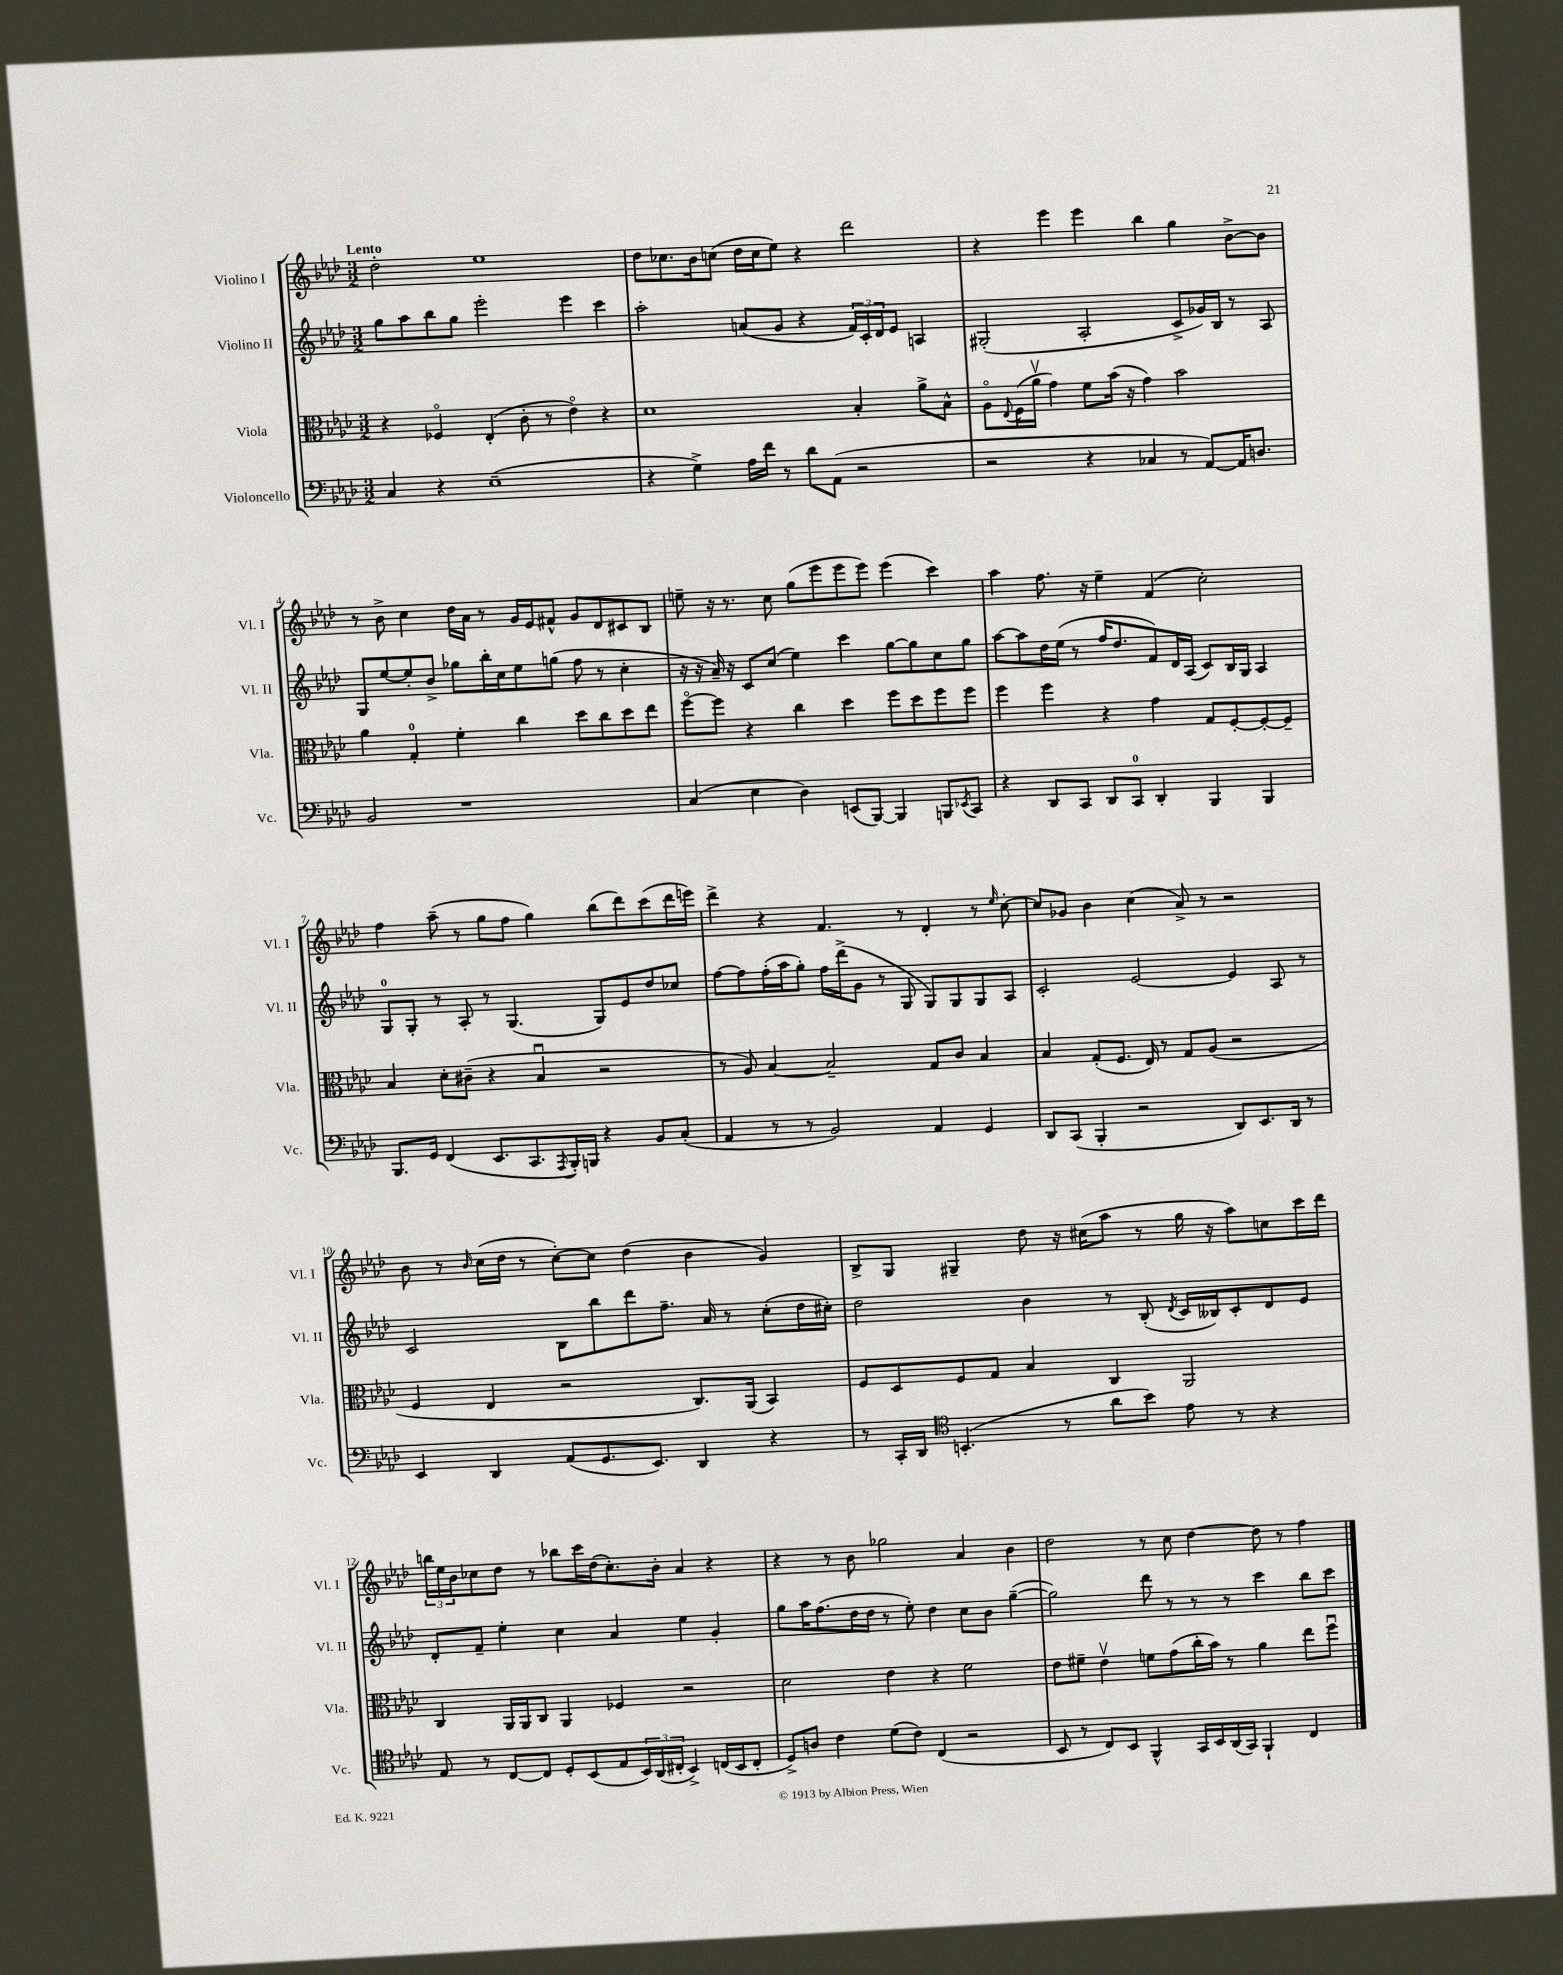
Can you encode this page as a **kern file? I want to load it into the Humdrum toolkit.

**kern	**kern	**kern	**kern
*part4	*part3	*part2	*part1
*staff4	*staff3	*staff2	*staff1
*I"Violoncello	*I"Viola	*I"Violino II	*I"Violino I
*I'Vc.	*I'Vla.	*I'Vl. II	*I'Vl. I
*clefF4	*clefC3	*clefG2	*clefG2
*k[b-e-a-d-]	*k[b-e-a-d-]	*k[b-e-a-d-]	*k[b-e-a-d-]
*M3/2	*M3/2	*M3/2	*M3/2
=1	=1	=1	=1
!	!	!	!LO:TX:a:B:t=Lento
4C/	4r	8gg\L	2dd-'\
.	.	8aa-\	.
4r	4F-X/	8bb-\	.
.	.	8gg\J	.
(1E-~	(4E-'/	2eee-'\	1ee-
.	8c'\	.	.
.	8r	.	.
.	4e-\)	4eee-\	.
.	4r	4ccc\	.
=2	=2	=2	=2
4r	1d-	2aa-'\	8dd-\L
.	.	.	8.cc-X\
4G^\)	.	.	.
.	.	.	16b-\k
.	.	.	(8ccn\J
16A-\LL	.	(8an/L	16dd-\LL
16f\JJ	.	.	16cc\J
8r	.	8g/J	8ee-\J)
8d-\L	.	4r	4r
(8AA-\J	.	.	.
2r	4B-'/	24f/LL)	2ddd-\
.	.	24c'/	.
.	.	24d-/J	.
.	.	8e-/J	.
.	8a-^\L	4An/	.
.	8B-^^\J	.	.
=3	=3	=3	=3
2r	8A-\L	(2G#X'/	4r
.	8qqE-/	.	.
.	(16F\L	.	.
.	16a-v\JJ	.	.
.	4g\)	.	4eee-\
4r	8f\L	2A-'/	4eee-\
.	(16b-\Jk	.	.
.	16r	.	.
4C-X/	4g\)	.	4bb-\
8r	2b-\	8c^/L	4gg\
[8AA-/L)	.	16g-X/L)	.
.	.	16B-/JJ	.
16AA-/K]	.	8r	[8b-^\L
8.Dn/J	.	.	.
.	.	8A-/	8b-\J]
!!LO:LB:g=z
=4	=4	=4	=4
2BB-/	4a-\	8G/L	8r
.	.	[8ee-/	8b-^\
.	4G'/	8ee-'/]	4cc\
.	.	8b-^/J	.
1r	4f'\	8gg-X\L	16dd-\LL
.	.	.	16a-\JJ
.	.	16bb-'\L	8r
.	.	16cc\J	.
.	4cc\	8ee-\	16g/LL
.	.	.	16e-/J
.	.	(8ggn\J	8f#X^^/J
.	8dd-\L	8ff\	8g/L
.	8cc\	8r	8d-/
.	8dd-\	4cc'\	8c#X/
.	8ee-\J	.	8B-/J
=5	=5	=5	=5
(4C/	[8ff\L	16r	8een~\
.	.	16r	.
.	8ff\J]	16a-~/)	16r
.	.	16r	8.r
4E-\	4r	8c/L	.
.	.	(8cc/J	8cc\
4D-\)	4cc\	4ee-\)	(8gg\L
.	.	.	8eee-\
(8EEn/L	4dd-\	4ccc\	8eee-\
[8BBB-/J)	.	.	8eee-\J)
4BBB-/]	8ff\L	[8gg\L	(4eee-\
.	8dd-\	8gg\]	.
8BBBn/L	8ff\	8cc\	4ccc\)
8qEE-X/	.	.	.
8CC/J	8ff\J	8gg\J	.
=6	=6	=6	=6
4r	4ff\	[8aa-\L	4aa-\
.	.	8aa-\]	.
8DD-/L	4ff\	16dd-\L	8.ff\
.	.	(16ee-\JJ	.
8CC/J	.	8r	.
.	.	.	16r
8DD-/L	4r	16ff/KL	4ee-~\
.	.	8.dd-/	.
8CC/J	.	.	.
4DD-'/	4g\	8f/)	(4f/
.	.	16d-/L	.
.	.	(16A-/JJ	.
4BBB-/	8G/L	8c/L)	2cc'\)
.	[8F'/	16B-/L	.
.	.	16G/JJ	.
4BBB-/	8F'/_	4A-/	.
.	8F~/J]	.	.
!!LO:LB:g=z
=7	=7	=7	=7
8.BBB-/L	4B-/	8G/L	4ff\
.	.	8G'/J	.
16GG/Jk	.	.	.
(4FF/	8d-'\L	8r	(8aa-~\
.	(8c#X~\J	8A-'/	8r
8.EE-/L	4r	8r	8gg\L
.	.	(4.G/	8ff\J
8.CC/	.	.	.
.	4B-u/	.	4gg\)
8qAAA-/	.	.	.
16BBB-'/L)	.	.	.
16BBBn/JJ	.	.	.
4r	2r	8G/L)	(8bb-\L
.	.	8e-/	8ddd-\)
8BB-/L	.	8dd-/	(8ccc\
(8C'/J	.	8cc-X/J	16ddd-\L
.	.	.	16eeen\JJ)
=8	=8	=8	=8
4AA-/	8r	[8ff\L	4ddd-^\
.	8A-/)	8ff\]	.
8r	[4B-/	(16ff'\L	4r
.	.	16aa-\J	.
8r	.	8gg'\J)	.
2BB-/)	2B-~/]	16ff\LL	4.f/
.	.	(16ddd-^\J	.
.	.	8g\J	.
.	.	8r	.
.	.	8G/	8r
4AA-/	8G/L	8G/L)	4d-'/
.	8c/J	8G/	.
4GG/	4B-/	8G/	8r
.	.	.	16qqee-/
.	.	8A-/J	[8cc'\
=9	=9	=9	=9
8DD-/L	4B-/	2c'/	8cc/L]
(8CC/J	.	.	8g-X/J
4BBB-'/	(8G'/L	.	4b-\
.	8.F/J	.	.
2r	.	[2e-/	(4cc\
.	16E-/)	.	.
.	8r	.	.
.	8G/L	.	8a-^/)
.	(8A-/J	.	8r
8DD-/L)	2r	4e-/]	2r
8.EE-/	.	.	.
.	.	8A-/	.
16DD-/Jk	.	.	.
8r	.	8r	.
!!LO:LB:g=z
=10	=10	=10	=10
4EE-/	4F/	2c/	8b-\
.	.	.	8r
.	.	.	16qqb-/
4DD-/	4E-/	.	(16cc\LL
.	.	.	16dd-\JJ
.	.	.	8r
(8AA-/L	2r	8B-\L	[8cc'\L)
8.GG/	.	8bb-\	8cc\J]
.	.	8ddd-\	(4dd-\
8.EE-/J)	.	.	.
.	.	8.ff~\J	.
4DD-/	8.C/L)	.	4b-\
.	.	16a-/	.
.	.	8r	.
.	(16AA-/Jk	.	.
4r	4BB-/)	(8cc'\L	4g/)
.	.	16dd-\L	.
.	.	16cc#X'\JJ)	.
=11	=11	=11	=11
8r	8F/L	2dd-\	8B-^/L
16CC'/LL	8D-/	.	8G/J
16DD-/JJ	.	.	.
*clefC4	*	*	*
(4.BBn'/	8F/	.	4G#X~/
.	8G/J	.	.
.	4B-/	4b-\	8dd-\
8r	.	.	16r
.	.	.	(16cc#X\KL
8a-\L	4C/	8r	8aa-\J
8b-\J)	.	(8B-'/	8r
.	.	8qd-/	.
8e-\	2AA-/	16c/LL	16gg\
.	.	16B--X/J)	16r
8r	.	8c'/	8aa-\L)
4r	.	8d-/	8ccn\
.	.	8e-/J	16ccc\L
.	.	.	16ddd-\JJ
!!LO:LB:g=z
=12	=12	=12	=12
8E-/	4C/	8d-'/L	24bbn\LL
.	.	.	24ee-\
.	.	.	24b-\J
8r	.	8f~/J	8cc-X\
[8C/L	16AA-/LL	4ee-'\	8dd-\J
.	16AA-/J	.	.
8C/J]	8C/J	.	8r
8D-'/L	4AA-/	4cc\	8bb-X\L
(8BB-/	.	.	16ccc\L
.	.	.	(16dd-\J
8E-/	4F-X/	4a-/	8.cc-'\)
24BB-/L)	.	.	.
(24AA-/	.	.	.
.	.	.	16b-'\Jk
24C#X'/JJ	.	.	.
4BB-^/)	2r	4ee-\	4a-/
(16Cn/LL	.	4g'/	4r
16BB-/J	.	.	.
8C'/J	.	.	.
=13	=13	=13	=13
8D-^/L)	2d-\	8gg\L	4r
8An/J	.	16aa-\K	.
.	.	(8.ff\	.
4c\	.	.	8r
.	.	16dd-\L	8b-\
.	.	16dd-\JJ	.
(8d-\L	4e-\	8r	2gg-X\
8c\J)	.	8ee-'\)	.
(4C/	4r	4dd-\	.
2r	2f\	8cc\L	4a-/
.	.	8b-\J	.
.	.	([4gg~\	4b-\
=14	=14	=14	=14
8BB-/	8e-\L	2gg\])	2dd-\
8r	8f#X~\J	.	.
8C/L)	4e-v\	.	.
8BB-/J	.	.	.
4FF^^/	8fn\L	8ddd-\	8r
.	(8g\	8r	8cc\
16GG/LL	16cc'\L	8r	[4dd-\
16BB-/	16b-\JJ)	.	.
(16AA-/	8r	8r	.
16GG/JJ)	.	.	.
4FF`/	4a-\	4ccc\	8dd-\]
.	.	.	8r
4C/	8ee-\L	8bb-\L	4ff\
.	8ffu\J	8ccc\J	.
==	==	==	==
*-	*-	*-	*-
